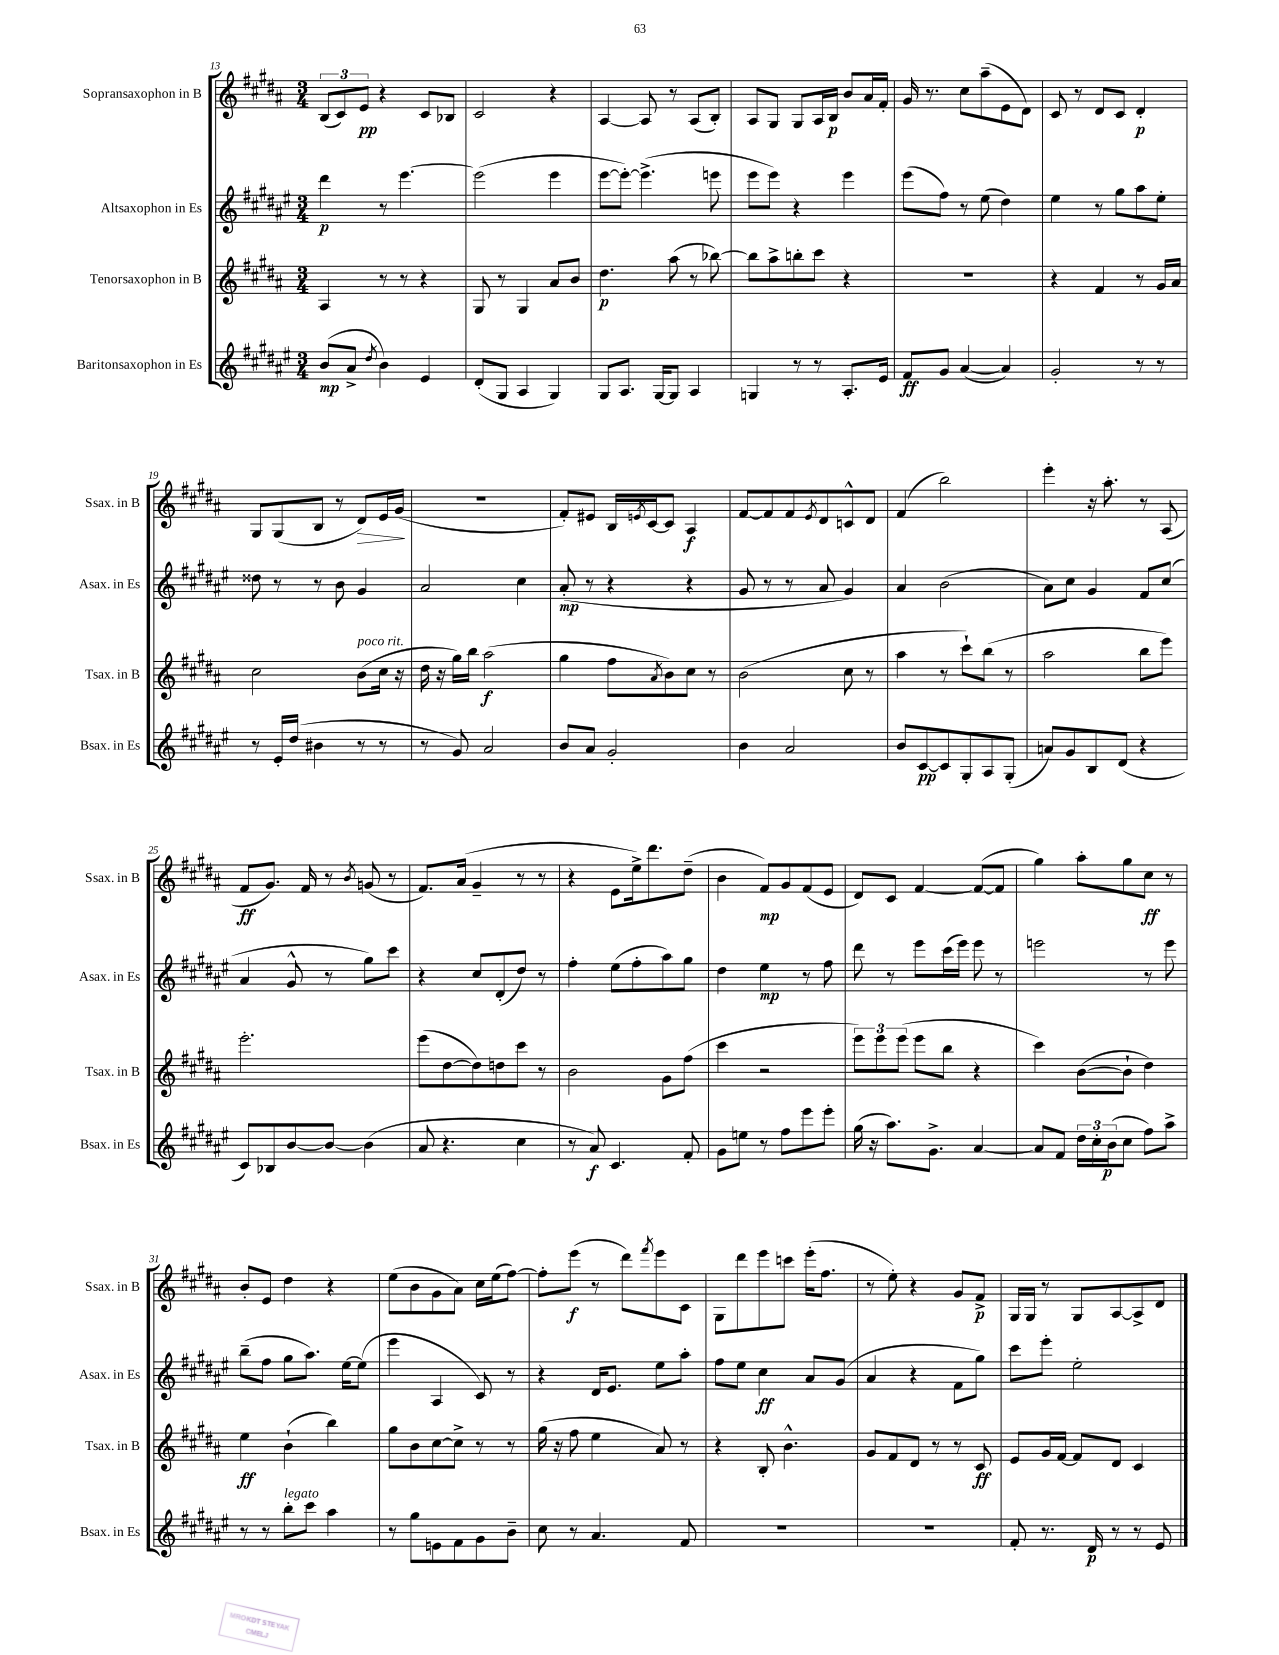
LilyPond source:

<<
\new StaffGroup <<
\new Staff = "s0" \with { instrumentName = "Sopransaxophon in B" shortInstrumentName = "Ssax. in B" } {
    \clef treble \key b \major \numericTimeSignature \time 3/4
    \tuplet 3/2 { b8( cis'8) e'8\pp } r4 cis'8 bes8 |
    cis'2 r4 |
    ais4~ ais8 r8 ais8( b8-.) |
    ais8 gis8 gis8 ais16 b16\p b'8 ais'16 fis'16-. |
    gis'16 r8. cis''8 ais''8--( e'8 dis'8) |
    cis'8 r8 dis'8 cis'8 dis'4-.\p |
    gis8 gis8( b8 r8 dis'8\>) e'16 gis'16\!( |
    R2. |
    fis'8-.) eis'8 b16 \acciaccatura { e'8 } cis'16~ cis'8 ais4\f |
    fis'8~ fis'8 fis'8 \acciaccatura { e'8 } dis'8 c'8-^ dis'8 |
    fis'4( b''2) |
    e'''4-. r16 ais''8.-. r8 ais8( |
    fis'8\ff gis'8.) fis'16 r8 \acciaccatura { b'8 } g'8( r8 |
    fis'8.) ais'16( gis'4-- r8 r8 |
    r4 e'8 e''16->) dis'''8. dis''8--( |
    b'4 fis'8\mp) gis'8 fis'8( e'8 |
    dis'8) cis'8 fis'4~ fis'8~( fis'8 |
    gis''4) ais''8-. gis''8 cis''8\ff r8 |
    b'8-. e'8 dis''4 r4 |
    e''8( b'8 gis'8 ais'8) cis''16 e''16( fis''8~) |
    fis''8-. e'''8\f( r8 dis'''8) \acciaccatura { fis'''8 } e'''8 cis'8 |
    gis8 dis'''8 e'''8 c'''8 e'''16-.( fis''8. |
    r8 e''8-.) r4 gis'8 fis'8->\p |
    gis16 gis16 r8 gis8 ais8~ ais8-> dis'8 \bar "|." |
}
\new Staff = "s1" \with { instrumentName = "Altsaxophon in Es" shortInstrumentName = "Asax. in Es" } {
    \clef treble \key fis \major \numericTimeSignature \time 3/4
    dis'''4\p r8 eis'''4.~ |
    eis'''2( eis'''4 |
    eis'''8~ eis'''8~-.) eis'''4.->( e'''8 |
    eis'''8 eis'''8) r4 eis'''4 |
    eis'''8( fis''8) r8 eis''8( dis''4) |
    eis''4 r8 gis''8 ais''8 eis''8-. |
    disis''8 r8 r8 b'8 gis'4 |
    ais'2 cis''4 |
    ais'8-.\mp( r8 r4 r4 |
    gis'8 r8 r8 ais'8 gis'4) |
    ais'4 b'2( |
    ais'8) cis''8 gis'4 fis'8 cis''8( |
    ais'4 gis'8-^ r8 gis''8) cis'''8 |
    r4 cis''8 dis'8-.( dis''8) r8 |
    fis''4-. eis''8( fis''8-. ais''8) gis''8 |
    dis''4 eis''4\mp r8 fis''8 |
    dis'''8 r8 eis'''8 cis'''16( eis'''16) eis'''8 r8 |
    e'''2 r8 e'''8 |
    b''8--( fis''8 gis''8 ais''8.) eis''16~ eis''8( |
    eis'''4 ais4 cis'8) r8 |
    r4 dis'16 eis'8. eis''8 ais''8-. |
    fis''8 eis''8 cis''4\ff ais'8 gis'8( |
    ais'4 r4 fis'8 gis''8) |
    cis'''8 eis'''8-. eis''2-. \bar "|." |
}
\new Staff = "s2" \with { instrumentName = "Tenorsaxophon in B" shortInstrumentName = "Tsax. in B" } {
    \clef treble \key b \major \numericTimeSignature \time 3/4
    ais4 r8 r8 r4 |
    gis8 r8 gis4 ais'8 b'8 |
    dis''4.\p ais''8( r8 bes''8~) |
    bes''8 ais''8-> b''8-. cis'''8 r4 |
    R2. |
    r4 fis'4 r8 gis'16 ais'16 |
    cis''2 b'8^\markup { \italic "poco rit." }( cis''16 r16 |
    dis''16 r16 gis''16) b''16 ais''2\f( |
    gis''4 fis''8 \acciaccatura { ais'8 } b'8) cis''8 r8 |
    b'2( cis''8 r8 |
    ais''4 r8 cis'''8-!) b''8( r8 |
    ais''2 b''8 e'''8) |
    e'''2.-. |
    e'''8( dis''8~ dis''8) d''8 cis'''8 r8 |
    b'2 gis'8 fis''8( |
    cis'''4 r2 |
    \tuplet 3/2 { e'''8) e'''8 e'''8( } e'''8 b''8 r4 |
    cis'''4) b'8~( b'8-! dis''4) |
    e''4\ff b'4-!( b''4) |
    gis''8 b'8 cis''8~ cis''8-> r8 r8 |
    gis''16( r16 fis''8 e''4 ais'8) r8 |
    r4 b8-. b'4.-^ |
    gis'8 fis'8 dis'8 r8 r8 cis'8\ff |
    e'8 gis'16 fis'16~ fis'8 dis'8 cis'4 \bar "|." |
}
\new Staff = "s3" \with { instrumentName = "Baritonsaxophon in Es" shortInstrumentName = "Bsax. in Es" } {
    \clef treble \key fis \major \numericTimeSignature \time 3/4
    b'8\mp( ais'8-> \acciaccatura { dis''8 } b'4) eis'4 |
    dis'8-.( gis8 ais4 gis4) |
    gis8 ais8. gis16~ gis8 ais4 |
    g4 r8 r8 ais8.-. eis'16 |
    fis'8\ff gis'8 ais'4~( ais'4) |
    gis'2-. r8 r8 |
    r8 eis'16-. dis''16( bis'4 r8 r8 |
    r8 gis'8) ais'2 |
    b'8 ais'8 gis'2-. |
    b'4 ais'2 |
    b'8 cis'8~\pp cis'8 gis8-. ais8 gis8-.( |
    a'8) gis'8 b8 dis'8( r4 |
    cis'8) bes8 b'8~ b'8~ b'4( |
    ais'8 r4. cis''4 |
    r8 ais'8\f) cis'4. fis'8-. |
    gis'8 e''8 r8 fis''8 eis'''8 eis'''8-. |
    gis''16( r16 ais''8.) gis'8.-> ais'4~ |
    ais'8 fis'8 \tuplet 3/2 { dis''16 cis''16-. b'16\p( } cis''8 fis''8) ais''8-> |
    r8 r8 b''8-.^\markup { \italic "legato" } cis'''8 ais''4 |
    r8 gis''8 e'8 fis'8 gis'8 b'8-- |
    cis''8 r8 ais'4. fis'8 |
    R2. |
    R2. |
    fis'8-. r8. dis'16\p r8 r8 eis'8 \bar "|." |
}
>>
>>
\layout { \context { \Score currentBarNumber = #13 } }
